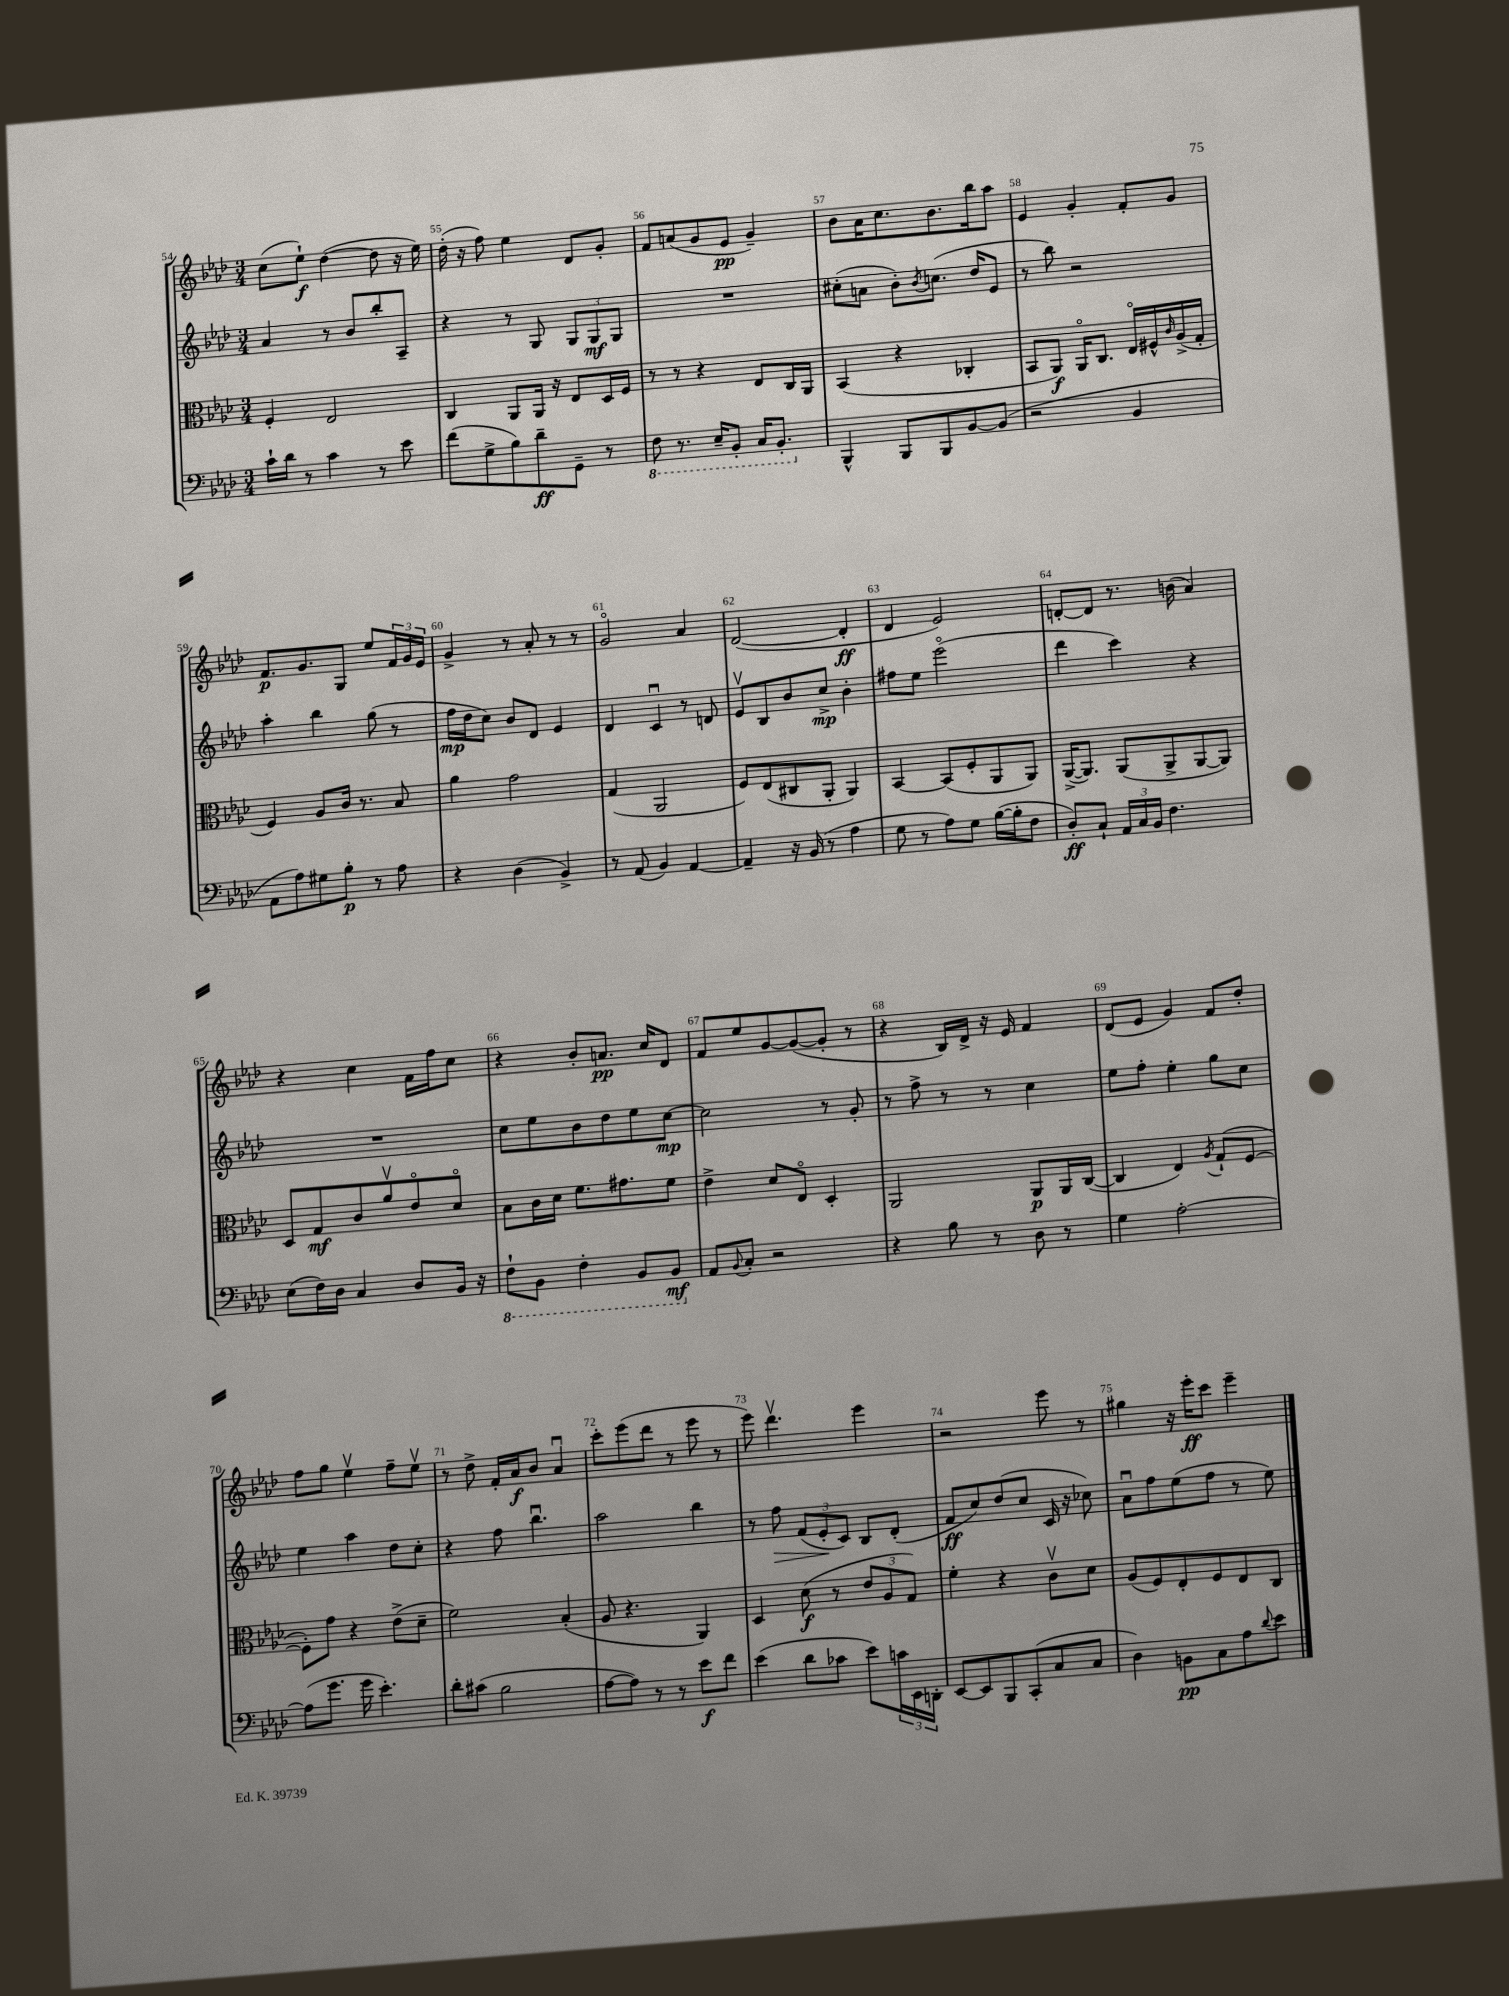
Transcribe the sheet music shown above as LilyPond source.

<<
\new StaffGroup <<
\new Staff = "s0" {
    \clef treble \key aes \major \numericTimeSignature \time 3/4
    c''8( ees''8-!\f) des''4~( des''8 r16 ees''16) |
    des''16-.( r16 f''8) ees''4 des'8 g'8-. |
    f'8 a'8( g'8 ees'8\pp g'4--) |
    bes'8 aes'16 c''8. bes'8. bes''16 aes''8 |
    ees'4 g'4-. f'8-. g'8 |
    f'8.\p g'8. g8 ees''8 \tuplet 3/2 { f'16 g'16 ees'16 } |
    g'4-> r8 aes'8-. r8 r8 |
    g'2\flageolet aes'4 |
    des'2~( des'4-.\ff |
    des'4 ees'2) |
    d'8~-. d'8 r8. b'16( aes'4) |
    r4 c''4 f'16 f''16 c''8 |
    r4 bes'8-. a'8.\pp c''16 des'8 |
    f'8 ees''8 g'8~ g'8~( g'8-. r8 |
    r4 bes16) des'16-> r16 ees'16 f'4 |
    des'8( ees'8 g'4) f'8 des''8-. |
    f''8 g''8 ees''4\upbow f''8-- ees''8\upbow |
    r8 des''8-> f'16-. aes'16\f bes'8 aes'4\downbow |
    c'''8-. ees'''8( des'''8 r8 ees'''8 r8 |
    ees'''8) des'''4.\upbow ees'''4 |
    r2 ees'''8 r8 |
    gis''4 r16 ees'''16-.\ff c'''8 ees'''4-- \bar "|." |
}
\new Staff = "s1" {
    \clef treble \key aes \major \numericTimeSignature \time 3/4
    aes'4 r8 bes'8 bes''8-. aes8-- |
    r4 r8 g8 \tuplet 3/2 { g8 g8\mf g8 } |
    R2. |
    cis''8-.( a'8 bes'8-.) \acciaccatura { bes'8 } c''8.( des''16 ees'8 |
    r8 bes''8) r2 |
    aes''4-. bes''4 g''8( r8 |
    f''16\mp des''16 c''8) bes'8 des'8 ees'4 |
    des'4 c'4\downbow r8 d'8 |
    ees'8\upbow bes8 bes'8 c''8->\mp bes'4-. |
    fis''8 ees''8 ees'''2\flageolet( |
    des'''4 c'''4) r4 |
    R2. |
    c''8 ees''8 bes'8 des''8 ees''8 c''8~\mp |
    c''2 r8 g'8-. |
    r8 f''8-> r8 r8 c''4 |
    ees''8 f''8-. ees''4-. g''8 c''8 |
    ees''4 aes''4 des''8 c''8-. |
    r4 f''8 bes''4.\downbow |
    aes''2 bes''4 |
    r8 f''8\> \tuplet 3/2 { f'8( ees'8-.\! c'8) } bes8 des'8-.( |
    f'8\ff c''8) des''8( c''8 c'16 r16 ces''8) |
    aes'8\downbow f''8 ees''8( f''8 r8 ees''8) \bar "|." |
}
\new Staff = "s2" {
    \clef alto \key aes \major \numericTimeSignature \time 3/4
    f4-. ees2 |
    c4 aes,8 aes,16 r16 ees8 des16 f16 |
    r8 r8 r4 ees8 c16 aes,16 |
    bes,4( r4 ces4-. |
    bes,8 aes,8\f) aes,16\flageolet c8. ees16\flageolet fis16-^ \grace { c'16 } aes16->( g16-. |
    f4) aes8 c'16 r8. bes8 |
    aes'4 g'2 |
    g4( aes,2 |
    f8) ees8( cis8 aes,8-. aes,4) |
    bes,4~ bes,8( f8-. aes,8 aes,8) |
    aes,16~->( aes,8.) aes,8( aes,8-> aes,8~ aes,8) |
    des8 g8\mf c'8 aes'8\upbow ees'8\flageolet des'8\flageolet |
    bes8 c'16 des'16 f'8. gis'8. f'8 |
    ees'4-> des'8 ees8\flageolet des4-. |
    aes,2 aes,8\p aes,16 c16~( |
    c4 ees4) \acciaccatura { aes8 } g8-!( f8~ |
    f8-.) g'8 r4 ees'8->( des'8-- |
    f'2) bes4-.( |
    aes8 r4. aes,4) |
    des4 des'8\f( r8 \tuplet 3/2 { ees'8 aes8 g8) } |
    f'4-. r4 c'8\upbow des'8 |
    aes8( f8) ees8-. f8 ees8 c8 \bar "|." |
}
\new Staff = "s3" {
    \clef bass \key aes \major \numericTimeSignature \time 3/4
    c'16-! des'16 r8 c'4 r8 ees'8 |
    f'8( g8-> bes8) des'8--\ff g,8-- r8 |
    \ottava #-1 f,8 r8. ees,16-- bes,,8-. c,16 bes,,8.-. \ottava #0 |
    bes,,4-^ bes,,8 bes,,8 bes,8~ bes,8( |
    r2 bes,4 |
    aes,8 aes8) gis8 bes8-.\p r8 aes8 |
    r4 des4( bes,4->) |
    r8 aes,8( bes,4) aes,4~ |
    aes,4-- r16 bes,16( r8 aes4 |
    g8 r8 aes8) g8 bes16~( bes16-. f8 |
    des8-.\ff) c8-! \tuplet 3/2 { aes,16 c16 bes,16 } f4. |
    ees8( f16) des16 c4 des8 bes,16 r16 |
    \ottava #-1 f,8-! bes,,8 f,4-. bes,,8 bes,,8\mf \ottava #0 |
    aes,8 \appoggiatura { bes,8 } c8-. r2 |
    r4 bes8 r8 des8 r8 |
    g4 aes2~-. |
    aes8( g'8. g'16 ees'4.-.) |
    des'8-. cis'8( bes2 |
    aes8~ aes8) r8 r8 ees'8\f f'8 |
    ees'4( des'8 ces'8 ees'8) \tuplet 3/2 { c'16 ees,16 d,16-. } |
    ees,8~ ees,8 bes,,8 c,8-.( c8 c8 |
    des4) b,8\pp c8 aes8 \appoggiatura { des'8 } ees'8 \bar "|." |
}
>>
>>
\layout { \context { \Score currentBarNumber = #54 \override BarNumber.break-visibility = ##(#f #t #t) barNumberVisibility = #all-bar-numbers-visible } }
